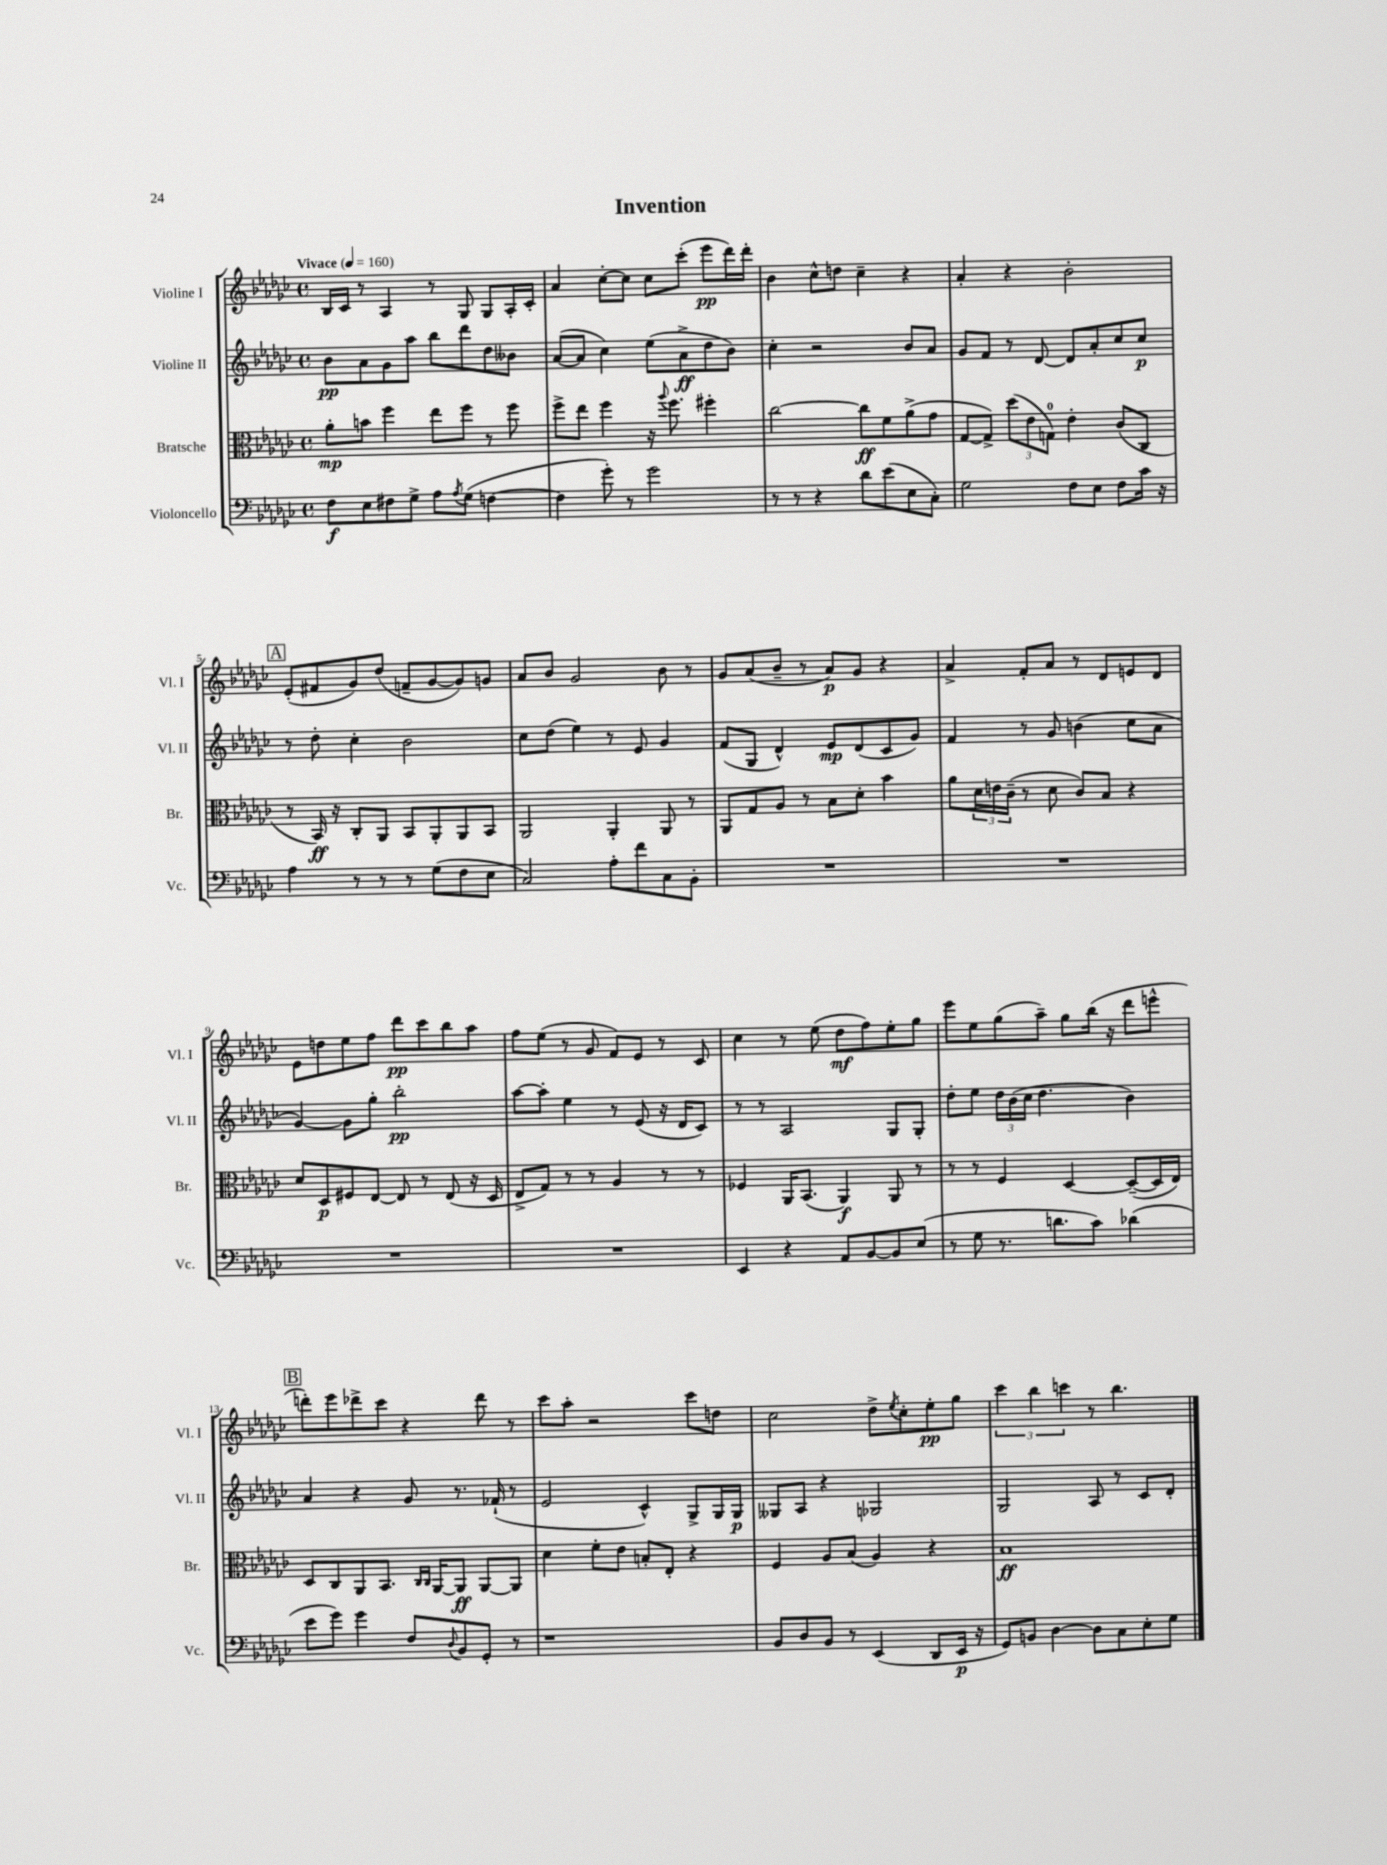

**kern	**dynam	**kern	**dynam	**kern	**dynam	**kern	**dynam
*part4	*part4	*part3	*part3	*part2	*part2	*part1	*part1
*staff4	*staff4	*staff3	*staff3	*staff2	*staff2	*staff1	*staff1
*I"Violoncello	*	*I"Bratsche	*	*I"Violine II	*	*I"Violine I	*
*I'Vc.	*	*I'Br.	*	*I'Vl. II	*	*I'Vl. I	*
*clefF4	*	*clefC3	*	*clefG2	*	*clefG2	*
*k[b-e-a-d-g-c-]	*	*k[b-e-a-d-g-c-]	*	*k[b-e-a-d-g-c-]	*	*k[b-e-a-d-g-c-]	*
*M4/4	*	*M4/4	*	*M4/4	*	*M4/4	*
*met(c)	*	*met(c)	*	*met(c)	*	*met(c)	*
*MM160	*	*MM160	*	*MM160	*	*MM160	*
=1	=1	=1	=1	=1	=1	=1	=1
!	!	!	!	!	!	!LO:TX:a:B:t=Vivace	!
8F\L	f	8a-'\L	mp	8b-\L	pp	16B-/LL	.
.	.	.	.	.	.	16c-/JJ	.
8E-\	.	8bn\J	.	8a-\	.	8r	.
8F#X\	.	4ff\	.	8g-\	.	4A-/	.
8G-^\J	.	.	.	8aa-\J	.	.	.
8A-\L	.	8ee-\L	.	8bb-\L	.	8r	.
8qA-/	.	.	.	.	.	.	.
(8G-\J	.	8ff\J	.	8ddd-\	.	8G-/	.
[4Fn\	.	8r	.	8dd-\	.	8G-/L	.
.	.	8ff\	.	8b--X\J	.	16A-'/L	.
.	.	.	.	.	.	16c-'/JJ	.
=2	=2	=2	=2	=2	=2	=2	=2
4F\]	.	8ff^\L	.	([8a-/L	.	4a-/	.
.	.	8ee-\J	.	8a-/J]	.	.	.
8g-'\)	.	4ff\	.	4cc-\)	.	[8cc-'\L	.
8r	.	.	.	.	.	8cc-\J]	.
2g-\	.	16r	.	(8ee-\L	.	8cc-\L	.
.	.	8qqaa-/	.	.	.	.	.
.	.	8.ff\	.	.	.	.	.
.	.	.	.	8a-^\	ff	(8ccc-'\J	.
.	.	4ff#X'\	.	8dd-\	.	8eee-\L	pp
.	.	.	.	8b-\J)	.	16ddd-\L)	.
.	.	.	.	.	.	16ddd-'\JJ	.
=3	=3	=3	=3	=3	=3	=3	=3
8r	.	[2cc-\	.	4cc-'\	.	4b-\	.
8r	.	.	.	.	.	.	.
4r	.	.	.	2r	.	8cc-^^\L	.
.	.	.	.	.	.	8ddn\J	.
8d-\L	.	8cc-\L]	ff	.	.	4cc-~\	.
(8e-\	.	8f\	.	.	.	.	.
8E-\	.	(8a-^\	.	8b-/L	.	4r	.
8C-'\J)	.	8g-\J	.	8a-/J	.	.	.
=4	=4	=4	=4	=4	=4	=4	=4
2G-\	.	[8G-/L	.	8g-/L	.	4a-'/	.
.	.	8G-^/J])	.	8f/J	.	.	.
.	.	(12dd-\L	.	8r	.	4r	.
.	.	12e-\	.	.	.	.	.
.	.	.	.	[8d-/	.	.	.
.	.	12Gn\J)	.	.	.	.	.
8F\L	.	4e-'\	.	8d-/L]	.	2b-'\	.
8E-\J	.	.	.	8a-'/	.	.	.
8F\L	.	(8c-/L	.	8cc-/	.	.	.
16c-\Jk	.	8C-/J	.	8cc-/J	p	.	.
16r	.	.	.	.	.	.	.
!!LO:LB:g=z
!!LO:REH:place=s1:t=A
=5	=5	=5	=5	=5	=5	=5	=5
4A-\	.	8r	.	8r	.	(8e-'/L	.
.	.	16BB-/)	ff	8dd-'\	.	8f#X/	.
.	.	16r	.	.	.	.	.
8r	.	8C-'/L	.	4cc-'\	.	8g-/)	.
8r	.	8AA-/J	.	.	.	(8dd-/J	.
8r	.	8BB-/L	.	2b-\	.	8fn~/L	.
(8G-\L	.	8AA-'/	.	.	.	[8g-/	.
8F\	.	8AA-/	.	.	.	8g-/])	.
8E-\J	.	8BB-/J	.	.	.	8gn/J	.
=6	=6	=6	=6	=6	=6	=6	=6
2C-/)	.	2AA-/	.	8cc-\L	.	8a-/L	.
.	.	.	.	(8dd-\J	.	8b-/J	.
.	.	.	.	4ee-\)	.	2g-/	.
8A-'\L	.	4AA-'/	.	8r	.	.	.
8f\	.	.	.	8e-/	.	.	.
8C-\	.	8AA-/	.	4g-/	.	8b-\	.
8BB-'\J	.	8r	.	.	.	8r	.
=7	=7	=7	=7	=7	=7	=7	=7
1r	.	8AA-/L	.	(8f/L	.	8g-/L	.
.	.	8G-/	.	8G-/J	.	(8a-/	.
.	.	8A-/J	.	4d-^^/)	.	8b-~/J	.
.	.	8r	.	.	.	8r	.
.	.	8B-\L	.	8e-/L	mp	8a-/L)	p
.	.	8d-'\J	.	(8d-/	.	8g-/J	.
.	.	4b-\	.	8c-/	.	4r	.
.	.	.	.	8g-/J)	.	.	.
=8	=8	=8	=8	=8	=8	=8	=8
1r	.	8a-\L	.	4f/	.	4a-^/	.
.	.	24d-\L	.	.	.	.	.
.	.	24en\	.	.	.	.	.
.	.	(24c-~\JJ	.	.	.	.	.
.	.	8r	.	8r	.	8f'/L	.
.	.	8d-\	.	8g-/	.	8a-/J	.
.	.	8c-/L)	.	(4bn\	.	8r	.
.	.	8B-/J	.	.	.	8d-/L	.
.	.	4r	.	8cc-\L	.	8en/	.
.	.	.	.	8a-\J	.	8d-/J	.
!!LO:LB:g=z
=9	=9	=9	=9	=9	=9	=9	=9
1r	.	8d-/L	.	[4g-/)	.	8e-\L	.
.	.	8D-/	p	.	.	8ddn\	.
.	.	8F#X/	.	8g-\L]	.	8ee-\	.
.	.	[8E-/J	.	8gg-'\J	.	8ff\J	.
.	.	8E-/]	.	2bb-'\	pp	8ddd-\L	pp
.	.	8r	.	.	.	8ccc-\	.
.	.	(8E-/	.	.	.	8bb-\	.
.	.	16r	.	.	.	8aa-\J	.
.	.	16D-/	.	.	.	.	.
=10	=10	=10	=10	=10	=10	=10	=10
1r	.	8E-^/L	.	[8aa-\L	.	8ff\L	.
.	.	8G-/J)	.	8aa-'\J]	.	(8ee-\J	.
.	.	8r	.	4ee-\	.	8r	.
.	.	8r	.	.	.	8g-/	.
.	.	4A-/	.	8r	.	8f/L)	.
.	.	.	.	(8e-/	.	8e-/J	.
.	.	8r	.	16r	.	8r	.
.	.	.	.	16d-/KL	.	.	.
.	.	8r	.	8c-/J)	.	8c-/	.
=11	=11	=11	=11	=11	=11	=11	=11
4EE-/	.	4F-X/	.	8r	.	4cc-\	.
.	.	.	.	8r	.	.	.
4r	.	16AA-/KL	.	2A-/	.	8r	.
.	.	(8.BB-/J	.	.	.	.	.
.	.	.	.	.	.	(8ee-\	.
8AA-/L	.	4AA-/)	f	.	.	8dd-\L	mf
[8BB-/	.	.	.	.	.	8ff\)	.
8BB-/]	.	8AA-/	.	8G-/L	.	8ee-'\	.
(8E-/J	.	8r	.	8G-'/J	.	8gg-\J	.
=12	=12	=12	=12	=12	=12	=12	=12
8r	.	8r	.	8dd-'\L	.	8eee-\L	.
8G-\	.	8r	.	8ee-\J	.	8ee-\	.
8.r	.	4F/	.	24dd-\LL	.	(8gg-\	.
.	.	.	.	(24b-\	.	.	.
.	.	.	.	24cc-\JJ	.	.	.
.	.	.	.	4.dd-\	.	8aa-~\J)	.
8.dn\L	.	.	.	.	.	.	.
.	.	[4D-/	.	.	.	8gg-\L	.
8c-\J)	.	.	.	.	.	(16bb-\Jk	.
.	.	.	.	.	.	16r	.
(4d-X\	.	(8D-~/L_	.	4b-\)	.	8ddd-\L	.
.	.	16D-/L]	.	.	.	8eeen^^\J	.
.	.	16E-/JJ)	.	.	.	.	.
!!LO:LB:g=z
!!LO:REH:place=s1:t=B
=13	=13	=13	=13	=13	=13	=13	=13
8e-\L	.	8D-/L	.	4a-/	.	8dddn'\L)	.
8g-\J)	.	8C-/	.	.	.	8eee-\	.
4g-\	.	8AA-/	.	4r	.	8ddd-X^\	.
.	.	8.BB-/J	.	.	.	8ccc-\J	.
8F/L	.	.	.	8g-/	.	4r	.
.	.	16qqC-/LL	.	.	.	.	.
.	.	16qqC-/JJ	.	.	.	.	.
.	.	[16AA-/KL	.	.	.	.	.
8qqD-/	.	.	.	.	.	.	.
8BB-/	.	8AA-/J]	ff	8.r	.	.	.
8GG-'/J	.	[8AA-/L	.	.	.	8ddd-\	.
.	.	.	.	(16f-X`/	.	.	.
8r	.	8AA-/J]	.	8r	.	8r	.
=14	=14	=14	=14	=14	=14	=14	=14
1r	.	4d-\	.	2e-/	.	8ccc-\L	.
.	.	.	.	.	.	8aa-'\J	.
.	.	8f'\L	.	.	.	2r	.
.	.	8e-\J	.	.	.	.	.
.	.	8Bn'/L	.	4c-^^/)	.	.	.
.	.	8E-'/J	.	.	.	.	.
.	.	4r	.	8G-^/L	.	8ccc-\L	.
.	.	.	.	16G-/L	.	8ddn\J	.
.	.	.	.	16G-/JJ	p	.	.
=15	=15	=15	=15	=15	=15	=15	=15
8BB-/L	.	4F/	.	8G--X/L	.	2cc-\	.
8D-/	.	.	.	8A-/J	.	.	.
8BB-/J	.	8A-/L	.	4r	.	.	.
8r	.	(8B-/J	.	.	.	.	.
(4EE-/	.	4A-/)	.	2G-X/	.	8dd-^\L	.
.	.	.	.	.	.	8qee-/	.
.	.	.	.	.	.	8cc-'\	.
8DD-/L	.	4r	.	.	.	8ee-'\	pp
16EE-/Jk	p	.	.	.	.	8gg-\J	.
16r	.	.	.	.	.	.	.
=16	=16	=16	=16	=16	=16	=16	=16
8GG-/L)	.	1B-	ff	2G-/	.	6ccc-\	.
8BBn/J	.	.	.	.	.	.	.
.	.	.	.	.	.	6bb-\	.
[4D-\	.	.	.	.	.	.	.
.	.	.	.	.	.	6cccn\	.
8D-\L]	.	.	.	8A-/	.	8r	.
8C-\	.	.	.	8r	.	4.bb-\	.
8E-'\	.	.	.	8c-/L	.	.	.
8G-\J	.	.	.	8d-'/J	.	.	.
==	==	==	==	==	==	==	==
*-	*-	*-	*-	*-	*-	*-	*-
